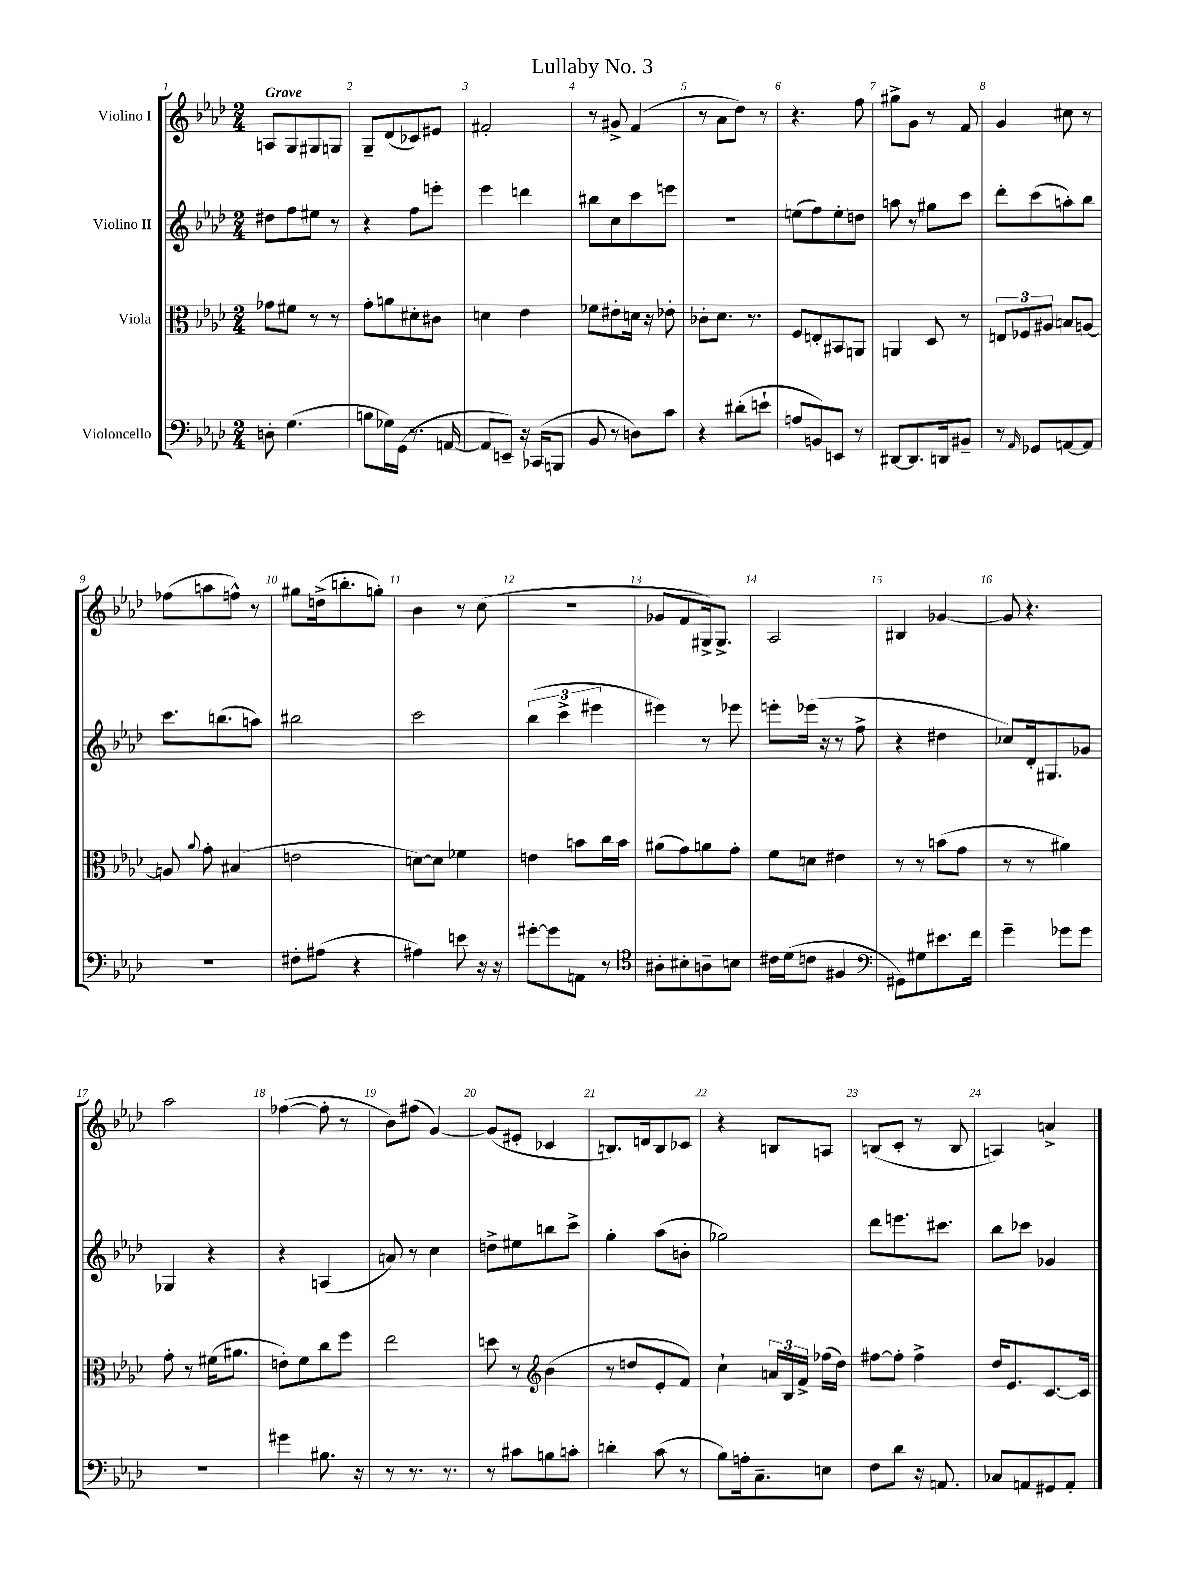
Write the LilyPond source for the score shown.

\header { title = "Lullaby No. 3" }
<<
\new StaffGroup <<
\new Staff = "s0" \with { instrumentName = "Violino I" } {
    \clef treble \key aes \major \numericTimeSignature \time 2/4 \tempo "Grave"
    \autoBeamOff a8[ g8 gis8 g8] |
    g8[-- des'8( ces'8) eis'8] |
    fis'2-. |
    r8 gis'8-> f'4( |
    r8 aes'8[ des''8]) r8 |
    r4. f''8 |
    gis''8[-> g'8] r8 f'8 |
    g'4 cis''8 r8 |
    fes''8[( a''8 f''8]-^) r8 |
    gis''8[ d''16->( b''8.-. g''8]-.) |
    bes'4 r8 c''8( |
    r2 |
    ges'8[ f'8 gis16->) gis8.]-> |
    aes2 |
    bis4 ges'4~ |
    ges'8 r4. |
    aes''2 |
    fes''4~( fes''8-. r8 |
    bes'8[) fis''8]( g'4~) |
    g'8[( eis'8]-. ces'4 |
    b8.[) d'16 b8 ces'8] |
    r4 b8[ a8] |
    b8[( c'8]-. r8 b8 |
    a4) a'4-> \bar "|." |
}
\new Staff = "s1" \with { instrumentName = "Violino II" } {
    \clef treble \key aes \major \numericTimeSignature \time 2/4
    \autoBeamOff dis''8[ f''8 eis''8] r8 |
    r4 f''8[ e'''8]-. |
    ees'''4 d'''4 |
    bis''8[ c''8 c'''8 e'''8] |
    r2 |
    e''8[( f''8) e''8-. d''8] |
    a''8 r8 gis''8[ c'''8] |
    des'''8[-. c'''8( a''8-.) bes''8] |
    c'''8.[ b''8.( a''8]) |
    bis''2 |
    c'''2 |
    \tuplet 3/2 { bes''4( c'''4-> eis'''4 } |
    eis'''4) r8 ees'''8 |
    e'''8[-. ees'''16]( r16 r8 f''8-> |
    r4 dis''4 |
    ces''8[) des'16-. gis8. ges'8] |
    ges4 r4 |
    r4 a4( |
    a'8) r8 c''4 |
    d''8[-> eis''8 b''8 c'''8]-> |
    g''4-. aes''8[( b'8]-. |
    ges''2) |
    des'''8[ e'''8. cis'''8.] |
    bes''8[ ces'''8] ges'4 \bar "|." |
}
\new Staff = "s2" \with { instrumentName = "Viola" } {
    \clef alto \key aes \major \numericTimeSignature \time 2/4
    \autoBeamOff ges'8[ fis'8] r8 r8 |
    g'8[-. a'8 dis'8-. cis'8] |
    d'4 ees'4 |
    fes'8[ eis'8-. d'16] r16 ees'8-. |
    ces'8[-. des'8.] r8. |
    f8[ e8-. bis,8 a,8] |
    a,4 des8 r8 |
    \tuplet 3/2 { e8[ fes8 ais8] } b8[ a8]~ |
    a8 \appoggiatura { aes'8 } g'8-. bis4( |
    e'2 |
    d'8[~) d'8] fes'4 |
    e'4 b'8[ c''16 b'16] |
    ais'8[( g'8) a'8 g'8]-. |
    f'8[ d'8] eis'4 |
    r8 r8 b'8[( g'8] |
    r8 r8 ais'4) |
    g'8-. r8 fis'16[( ais'8.] |
    e'8[-.) f'8 c''8 f''8] |
    ees''2 |
    d''8 r8 \clef treble bes'4( |
    r8 d''8[ ees'8-. f'8]) |
    c''4-! \tuplet 3/2 { a'16[ bes16 f'16]-> } fes''16[( des''16]) |
    fis''8[~ fis''8]-. fis''4-> |
    des''16[ ees'8. c'8.~ c'16] \bar "|." |
}
\new Staff = "s3" \with { instrumentName = "Violoncello" } {
    \clef bass \key aes \major \numericTimeSignature \time 2/4
    \autoBeamOff d8-. g4.( |
    b8[ ges16) g,16]( r8. a,16~ |
    a,8[ e,8]--) r16 ces,16[( b,,8] |
    bes,8 r8 d8[) c'8] |
    r4 dis'8[-.( e'8]-! |
    a8[ b,8) e,8] r8 |
    dis,8[~ dis,8. d,16 bis,8]-- |
    r8 \grace { aes,16 } ges,8[ a,8~ a,8] |
    r2 |
    fis8[-. ais8]( r4 |
    ais4) e'8 r16 r16 |
    gis'8[~-. gis'8 a,8] r8 |
    \clef tenor ais8[-. bis8-. a8-- b8] |
    cis'16[ des'16( c'8] fis4 |
    \clef bass gis,8[) gis8 eis'8. f'16] |
    g'4-- ges'8[ ges'8] |
    r2 |
    gis'4 bis8. r16 |
    r8 r8. r8. |
    r8 cis'8[ b8 c'8]-. |
    d'4-. c'8( r8 |
    bes8[) a16-. c8.-- e8] |
    f8[ des'8] r16 a,8. |
    ces8[ a,8 gis,8 a,8]-. \bar "|." |
}
>>
>>
\layout { \context { \Score \override BarNumber.break-visibility = ##(#f #t #t) barNumberVisibility = #all-bar-numbers-visible } }
